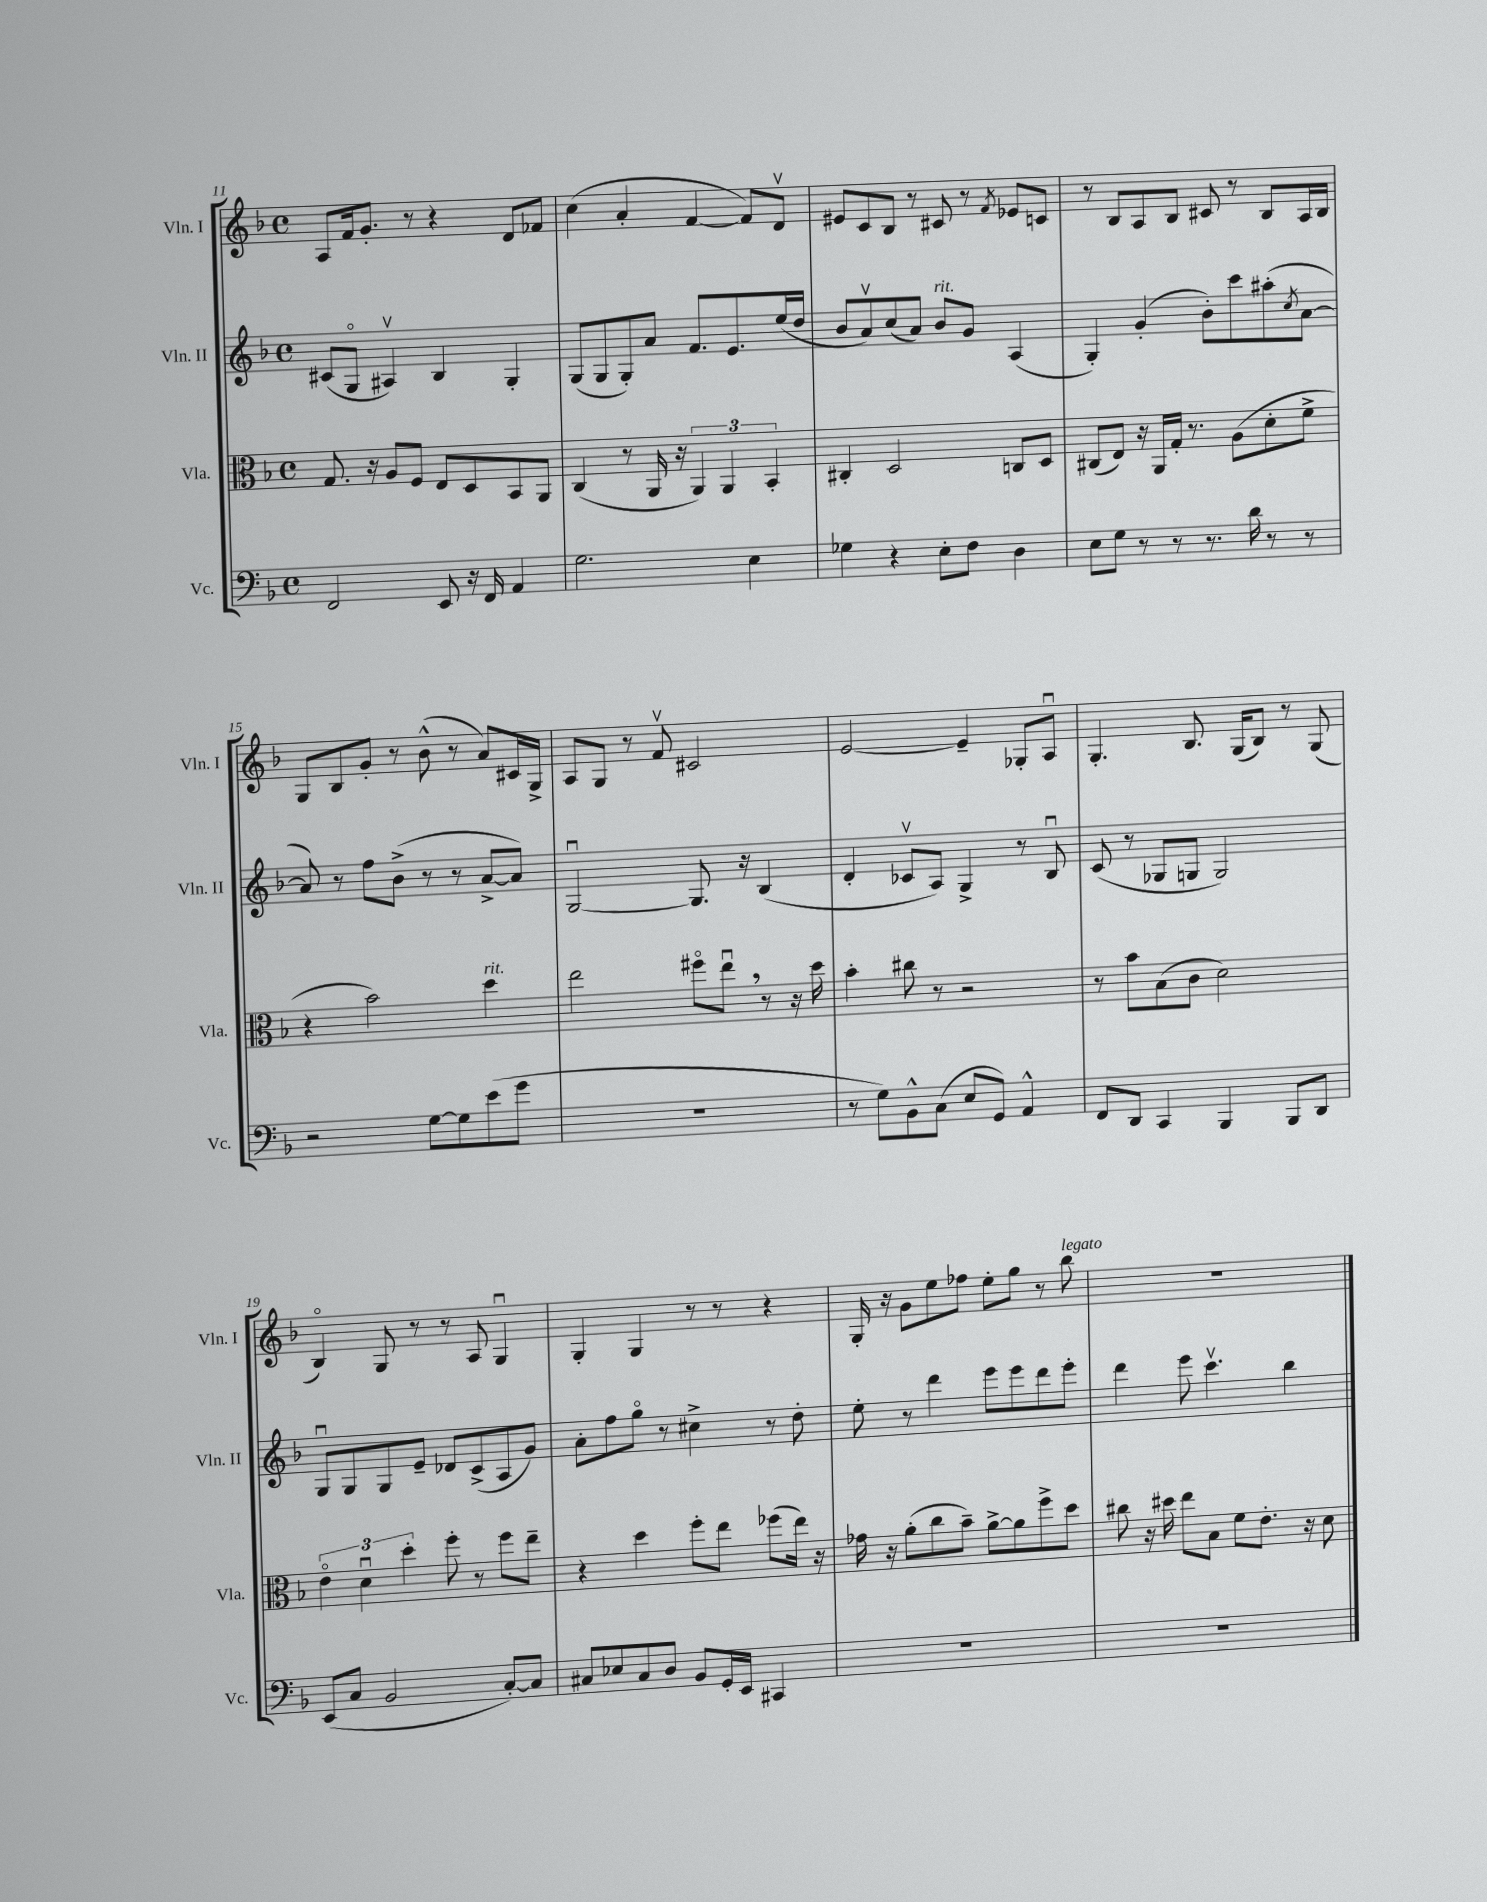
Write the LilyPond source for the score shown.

<<
\new StaffGroup <<
\new Staff = "s0" \with { instrumentName = "Vln. I" shortInstrumentName = "Vln. I" } {
    \clef treble \key f \major \defaultTimeSignature \time 4/4
    a8 f'16 g'8.-. r8 r4 d'8 fes'8 |
    c''4( a'4-. f'4~ f'8) d'8\upbow |
    eis'8 c'8 bes8 r8 cis'8 r8 \acciaccatura { f'8 } ees'8 c'8 |
    r8 bes8 a8 bes8 cis'8 r8 bes8 a16 bes16 |
    g8 bes8 g'8-. r8 bes'8-^( r8 a'8) cis'16 g16-> |
    a8 g8 r8 f'8\upbow cis'2 |
    e'2~ e'4-- ges8-. a8\downbow |
    g4.-. bes8. g16( bes8) r8 g8( |
    bes4\flageolet) g8 r8 r8 a8 g4\downbow |
    g4-. g4 r8 r8 r4 |
    g16-. r16 g'8 e''8 fes''8 e''8-. g''8 r8 bes''8^\markup { \italic "legato" } |
    R1 \bar "|." |
}
\new Staff = "s1" \with { instrumentName = "Vln. II" shortInstrumentName = "Vln. II" } {
    \clef treble \key f \major \defaultTimeSignature \time 4/4
    cis'8( g8\flageolet ais4\upbow) bes4 g4-. |
    g8( g8 g8-.) a'8 f'8. e'8. e''16( d''16 |
    bes'8 a'8\upbow) c''8( a'8) bes'8^\markup { \italic "rit." } g'8 a4( |
    g4-.) g'4-.( bes'8-.) c'''8 ais''8-.( \acciaccatura { c''8 } a'8~ |
    a'8) r8 f''8 bes'8->( r8 r8 a'8~-> a'8) |
    g2~\downbow g8. r16 bes4( |
    d'4-. ces'8\upbow a8) g4-> r8 bes8\downbow |
    c'8( r8 ges8 g8 g2) |
    g8\downbow g8 g8 e'8-- des'8 c'8->( a8 g'8) |
    a'8-. f''8 g''8\flageolet r8 cis''4-> r8 d''8-. |
    e''8-. r8 d'''4 e'''8 e'''8 d'''8 e'''8-. |
    d'''4 e'''8 c'''4.\upbow bes''4 \bar "|." |
}
\new Staff = "s2" \with { instrumentName = "Vla." shortInstrumentName = "Vla." } {
    \clef alto \key f \major \defaultTimeSignature \time 4/4
    g8. r16 a8 f8 e8 d8 bes,8 a,8 |
    c4( r8 a,16 r16 \tuplet 3/2 { a,4) a,4 bes,4-. } |
    cis4-. d2 c8 d8 |
    cis8( e8) r16 a,16 g16-. r8. a8( d'8-. f'8-> |
    r4 bes'2) d''4^\markup { \italic "rit." } |
    e''2 fis''8\flageolet e''8\downbow \breathe r8 r16 d''16 |
    bes'4-. cis''8 r8 r2 |
    r8 bes'8 bes8( c'8 d'2) |
    \tuplet 3/2 { e'4\flageolet d'4\downbow d''4-. } f''8-. r8 f''8 e''8-- |
    r4 d''4 f''8-. e''8 fes''8( e''16) r16 |
    ges'16 r16 a'8-.( c''8 bes'8--) a'8~-> a'8 f''8-> d''8 |
    cis''8 r16 dis''16 e''8 bes8 f'8 e'8.-. r16 d'8 \bar "|." |
}
\new Staff = "s3" \with { instrumentName = "Vc." shortInstrumentName = "Vc." } {
    \clef bass \key f \major \defaultTimeSignature \time 4/4
    f,2 e,8 r16 f,16 a,4 |
    g2. e4 |
    ges4 r4 e8-. f8 d4 |
    e8 g8 r8 r8 r8. d'16 r8 r8 |
    r2 g8~ g8 e'8( g'8 |
    R1 |
    r8 g8) bes,8-^ c8( e8 g,8) a,4-^ |
    f,8 d,8 c,4 bes,,4 bes,,8 d,8 |
    e,8( c8 bes,2 c8~-.) c8 |
    cis8 ees8 cis8 d8 bes,8 g,16-. e,16 cis,4 |
    R1 |
    R1 \bar "|." |
}
>>
>>
\layout { \context { \Score currentBarNumber = #11 } }
